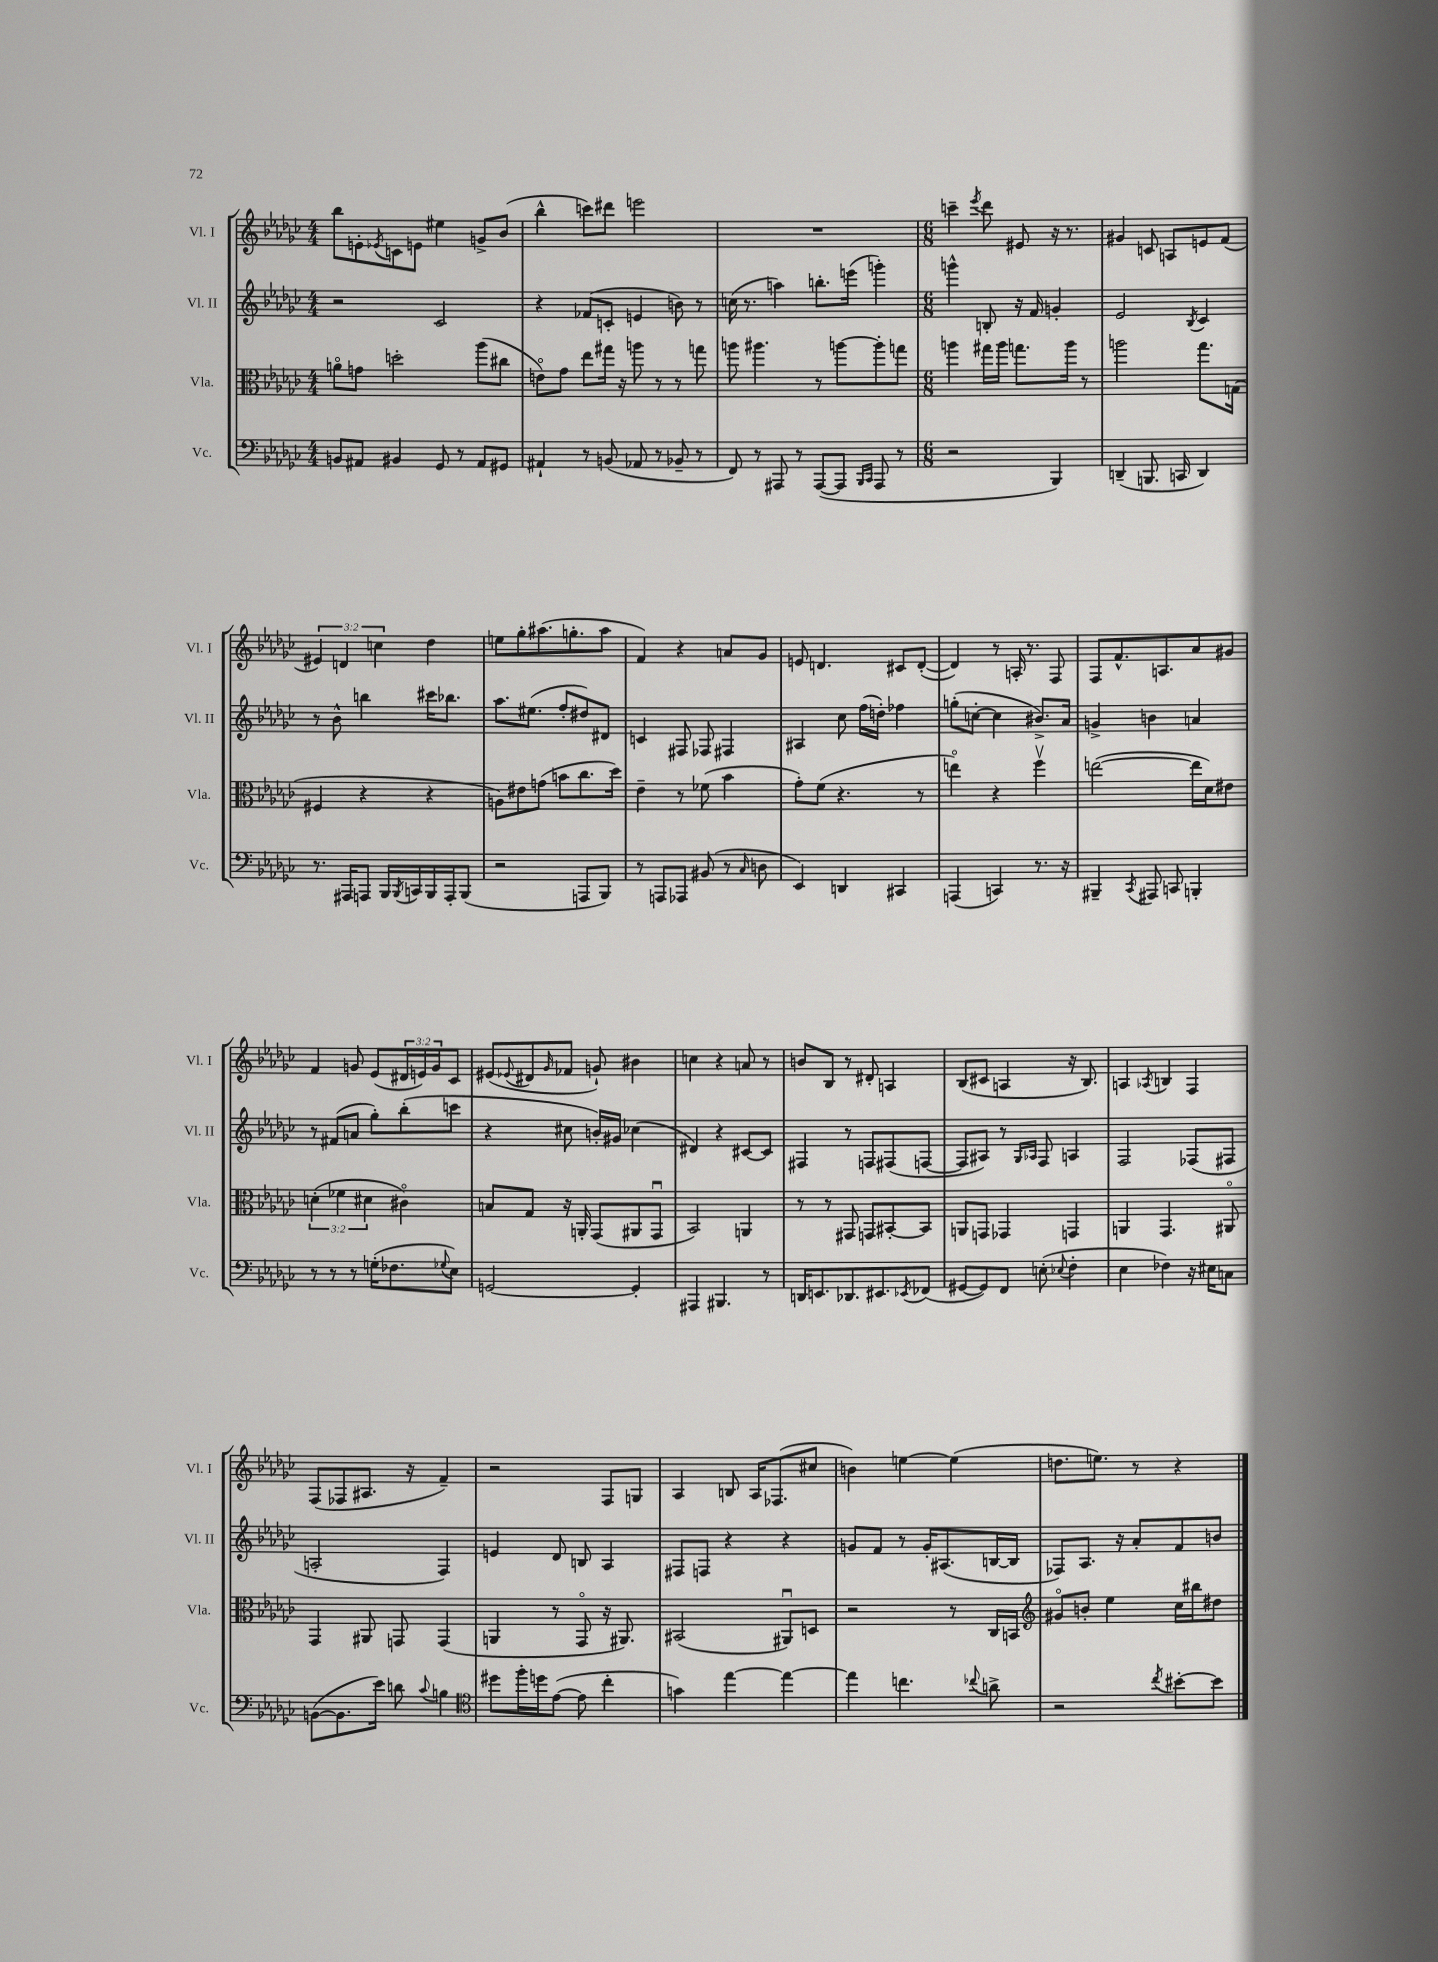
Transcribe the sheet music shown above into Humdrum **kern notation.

**kern	**kern	**kern	**kern
*staff4	*staff3	*staff2	*staff1
*clefF4	*clefC3	*clefG2	*clefG2
*k[b-e-a-d-g-c-]	*k[b-e-a-d-g-c-]	*k[b-e-a-d-g-c-]	*k[b-e-a-d-g-c-]
*M4/4	*M4/4	*M4/4	*M4/4
8BB	8ao	2r	8bb-
8AA#	8g	.	8e'
.	.	.	8qe-
4BB#	2dd'	.	8c
.	.	.	8e
8GG-	.	2c-	4ee#
8r	.	.	.
8AA#	(8aa-	.	8g^
8GG#	8cc#	.	(8b-
=	=	=	=
4AA#`	8eo)	4r	4bb-^^
.	8g-	.	.
8r	8ee-	(8f-	8ccc)
(8BB	16gg#	8c'	8ddd#
.	16r	.	.
8AA-	8aa	4e	2eee
8r	8r	.	.
8BB-~	8r	8b)	.
8r	8gg	8r	.
=	=	=	=
8FF)	8aa	(16cc	1r
.	.	8.r	.
8r	4.aa#	.	.
8AAA#	.	4aa)	.
8r	.	.	.
([8AAA#	8r	8.bb'	.
8AAA#]	[8aa	.	.
.	.	(16eee	.
16qqBBB-	.	.	.
16qqCC-	.	.	.
8AAA#	8aa']	4ggg')	.
8r	8gg	.	.
=	=	=	=
*M6/8	*M6/8	*M6/8	*M6/8
2r	4aa	4ggg^^	4ccc~
.	.	.	8qeee-
.	16gg#	8B'	8ddd-
.	16aa	.	.
.	8.gg	16r	8e#
.	.	16f	.
4BBB-)	.	4g'	16r
.	16aa	.	8.r
.	8r	.	.
=	=	=	=
(4DD~	2aa	2e-	4g#
8.BBB	.	.	8c
.	.	.	8A
16CC	.	.	.
.	.	8qB-	.
4DD)	8.gg-	4c-	8e
.	.	.	(8f
.	(16G	.	.
=	=	=	=
8.r	4F#	8r	6e#)
.	.	8b-^^	.
.	.	.	6d
16AAA#	.	.	.
8AAA	4r	4bb	.
.	.	.	6cc
16BBB-	.	.	.
8qBBB-	.	.	.
16CC	.	.	.
16BBB-	4r	16ccc#	4dd-
16AAA'	.	8.bb-	.
(8BBB-	.	.	.
=	=	=	=
2r	8A)	8.aa-	8ee
.	8e#	.	8gg-'
.	.	(8.ee#	.
.	(8g	.	(8.aa#
.	8b	8ff'	.
.	.	.	8.gg'
8AAA	8.cc-	8dd#)	.
8BBB-)	.	8d#	8aa#
.	16dd-)	.	.
=	=	=	=
8r	4e-~	4c	4f)
8AAA	.	.	.
8AAA-	8r	8F#	4r
(8BB#	(8f-	8F-	.
8r	4b-	4F#	8a
16qqC-	.	.	.
8D	.	.	8g-
=	=	=	=
4EE-)	8g-')	4A#	8e
.	(8f	.	4.d
4DD	4.r	8cc-	.
.	.	(16ff	.
.	.	16dd')	.
4CC#	.	4ff-	8c#
.	8r	.	([8d'
=	=	=	=
(4AAA	4eeo)	(8gg'	4d])
.	.	[8cc'	.
4CC)	4r	4cc]	8r
.	.	.	16A'
.	.	.	8.r
8.r	4ffv	8.b#^)	.
.	.	.	8F
16r	.	16a-	.
=	=	=	=
4BBB#~	([2ee	4g^	8F
.	.	.	8.f^^
8qCC-	.	.	.
8AAA#	.	4b	.
.	.	.	8.A
8CC	.	.	.
4BBB'	16ee]	4a	8a-
.	16d-)	.	.
.	8e#	.	8g#
=	=	=	=
8r	(6d'	8r	4f
8r	.	(8f#	.
.	6f-	.	.
8r	.	8a	8g
.	6d#	.	.
(16G'	.	8gg-')	(8e-
8.F-	.	.	.
.	4c#o)	(8bb-'	24d#
.	.	.	24e)
.	.	.	24g
8qqG-	.	.	.
8E-)	.	8ccc	8c-
=	=	=	=
[2GG	8B	4r	(8e#
.	.	.	8qqe-
.	8G-	.	8d#
.	.	.	16qqg-
.	16r	8cc#	8f-
.	16AA'	.	.
.	(8GG-	16b')	8g`)
.	.	16g#	.
4GG']	8AA#	(4cc-	4b#
.	8GG-u	.	.
=	=	=	=
4AAA#	2BB-)	4d#)	4cc
4.BBB#	.	4r	4r
.	4AA	[8c#	8a
8r	.	8c#]	8r
=	=	=	=
16DD	8r	4F#	8b
8.EE	.	.	.
.	8r	.	8B-
8.DD-	8GG#	8r	8r
.	8GG	8F	8d#'
8.EE#	.	.	.
.	[8BB#'	(8F#	4A
8qEE-	.	.	.
(8FF-	8BB#]	[8F	.
=	=	=	=
[8GG#	8AA	8F]	(8B-
8GG#])	8GG	8A#)	8c#
8FF	4GG-	8r	4A
.	.	16qqG-	.
.	.	16qqA-	.
(8E'	.	8F	.
8qqE-	.	.	.
4F'	4GG	4A	16r
.	.	.	8.B-)
=	=	=	=
4E-	4AA	2F	4A
.	.	.	8qA-
4F-)	4.GG-	.	4B
16r	.	(8F-	4F
16E#	.	.	.
8C	8AA#o	8F#	.
=	=	=	=
([8BB	4GG-	2A'	(8F
8.BB]	.	.	8F-
.	8AA#	.	8.A#
16e-)	.	.	.
8d	8GG	.	.
.	.	.	16r
8qqc-	.	.	.
4B	(4GG	4F)	4f~)
=	=	=	=
*clefC4	*	*	*
8dd#	4AA	4e	2r
16ff'	.	.	.
16dd	.	.	.
([8e-	8r	8d-	.
8e-]	8GG-o	8B	.
4cc-'	16r	4A-	8F
.	8.AA#)	.	.
.	.	.	8G
=	=	=	=
4g)	(2BB#	8F#	4A-
.	.	8F	.
[4ee-	.	4r	8B
.	.	.	16A-
.	.	.	(8.F-
4ee-_	8AA#u)	4r	.
.	8D	.	8cc#
=	=	=	=
4ee-]	2r	8g	4b)
.	.	8f	.
4.cc	.	8r	[4ee
.	.	16g'	.
.	.	(8.A#	.
.	8r	.	(4ee]
8qqcc-	.	.	.
8a^	16C-	[16B	.
.	16BB	16B]	.
=	=	=	=
*	*clefG2	*	*
2r	8g#o	8F-)	8.dd
.	8b'	8.A-	.
.	.	.	8.ee)
.	4ee-	.	.
.	.	16r	.
.	.	8a-'	8r
8qcc-	.	.	.
[8b#'	16cc-	8f	4r
.	16bb#	.	.
8b#]	8dd#	8b	.
==	==	==	==
*-	*-	*-	*-
